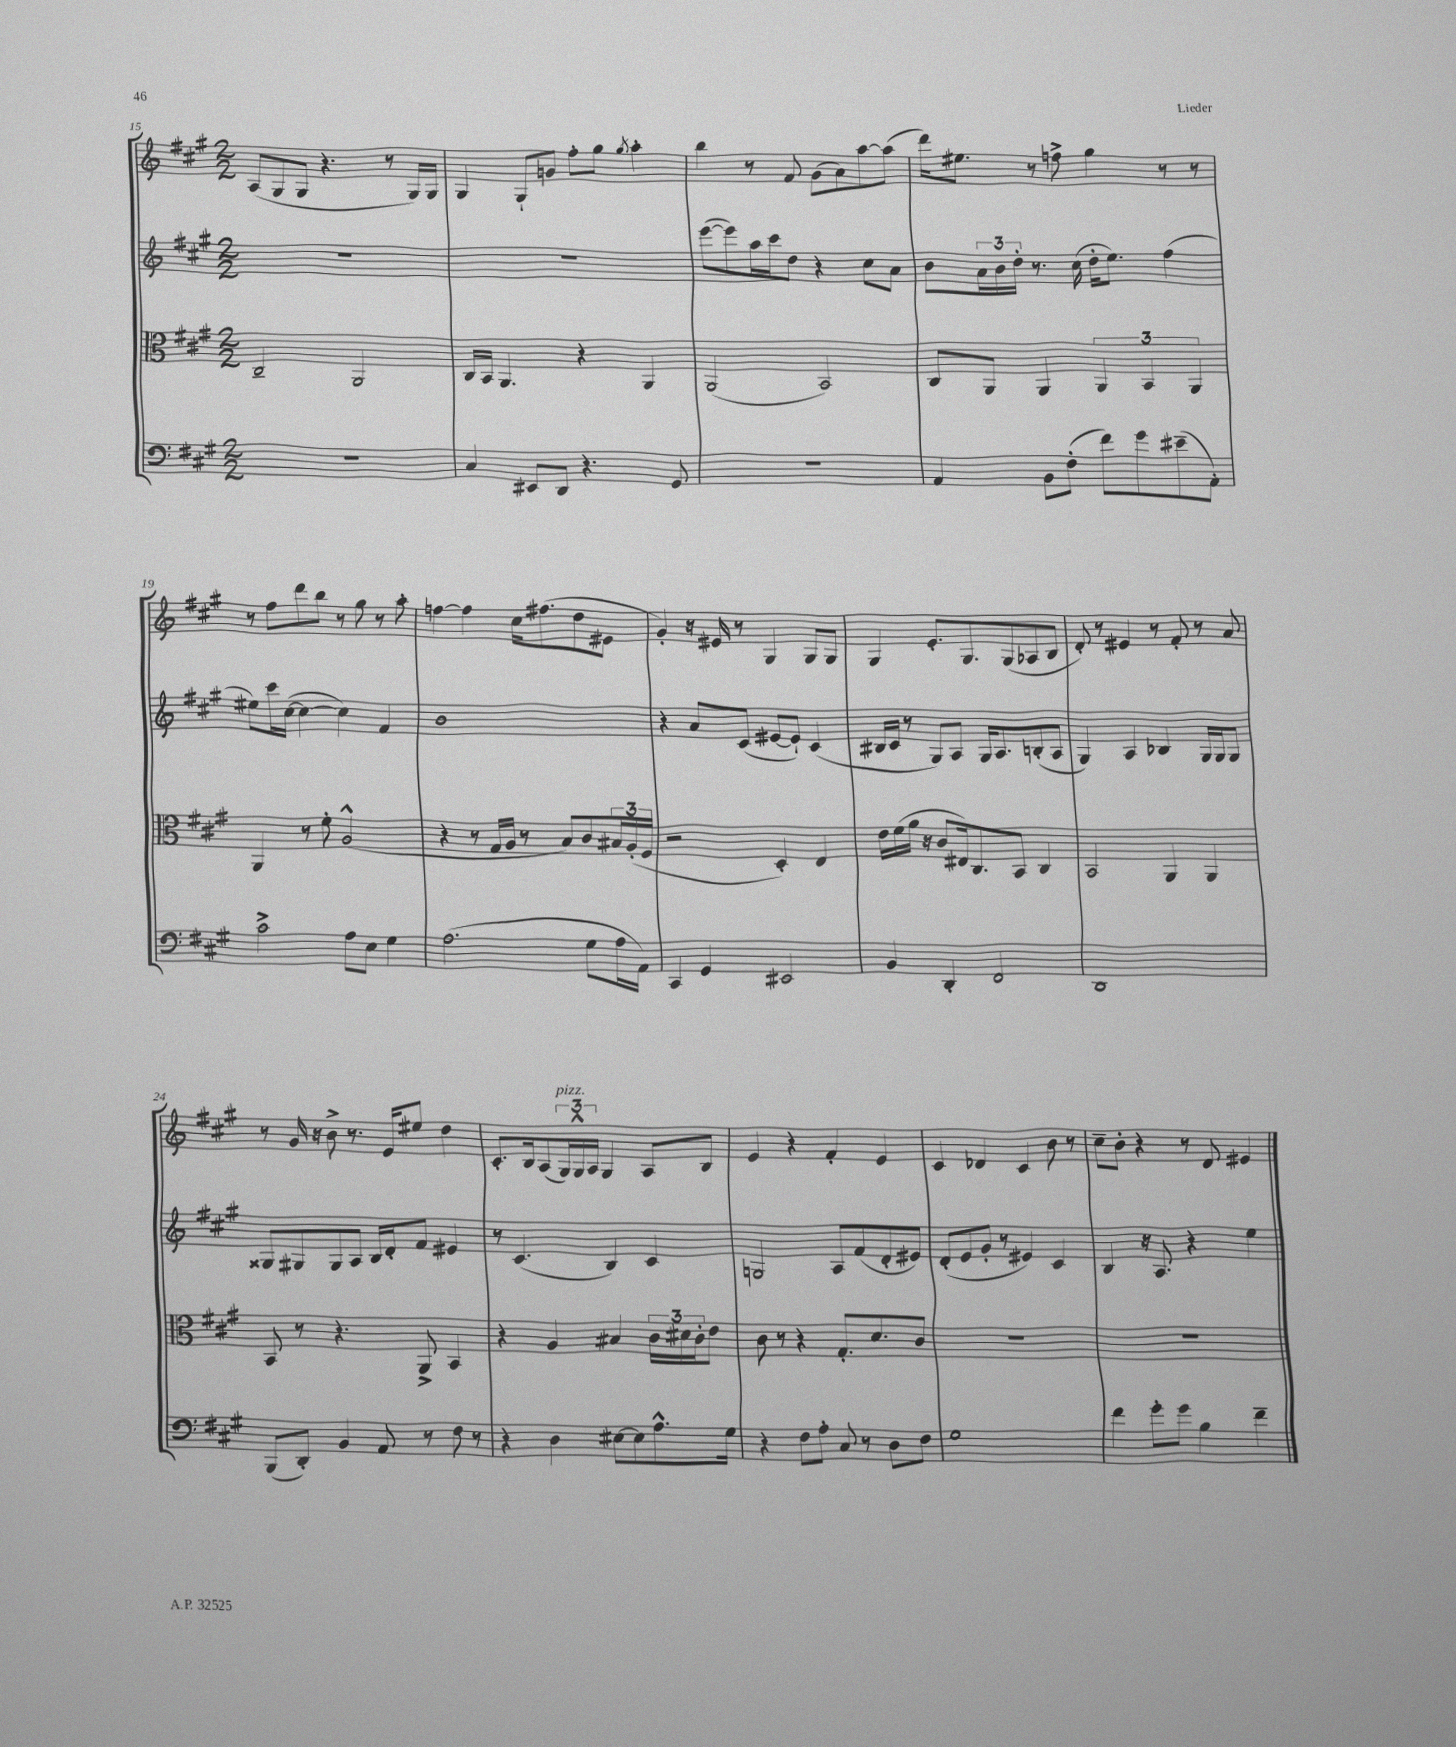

**kern	**kern	**kern	**kern
*staff4	*staff3	*staff2	*staff1
*clefF4	*clefC3	*clefG2	*clefG2
*k[f#c#g#]	*k[f#c#g#]	*k[f#c#g#]	*k[f#c#g#]
*M2/2	*M2/2	*M2/2	*M2/2
1r	2C#~	1r	(8A
.	.	.	8G#
.	.	.	8G#
.	.	.	4.r
.	2AA	.	.
.	.	.	8r
.	.	.	16G#)
.	.	.	16G#
=	=	=	=
4C#	16C#	1r	4G#
.	16BB	.	.
.	4.AA	.	.
8EE#	.	.	8G#`
8DD	.	.	8g
4.r	4r	.	8ff#'
.	.	.	8gg#
.	.	.	8qgg#
.	4AA	.	4aa'
8GG#	.	.	.
=	=	=	=
1r	(2AA	([8eee	4bb
.	.	8eee])	.
.	.	16aa	8r
.	.	16ccc#	.
.	.	8dd	8f#
.	2BB)	4r	(8g#
.	.	.	8a)
.	.	8cc#	[8aa
.	.	8a	(8aa]
=	=	=	=
4AA	8C#	8b	16ddd)
.	.	.	8.ee#
.	8AA	24a	.
.	.	24b	.
.	.	24dd'	.
8BB	4AA	8.r	8r
(8F#'	.	.	8ff^
.	.	(16cc#	.
8f#)	6AA	16dd'	4gg#
.	.	8.ee)	.
8g#	.	.	.
.	6BB	.	.
(8e#~	.	(4ff#	8r
.	6AA	.	.
8AA')	.	.	8r
=	=	=	=
2c#^	4AA	8ee#)	8r
.	.	16ccc#	8ff#
.	.	([16cc#	.
.	8r	4cc#_	8ddd
.	8f#'	.	8bb
8A	(2A^^	4cc#])	8r
8E	.	.	8gg#
4G#	.	4f#	8r
.	.	.	8aa'
=	=	=	=
(2.A	4r	1b	[4ff
.	8r	.	4ff]
.	16G#	.	.
.	16A	.	.
.	8r	.	16cc#
.	.	.	(8.ff#
.	8B)	.	.
8G#	8c#	.	8dd
16A	24B#	.	8e#
.	(24A'	.	.
16AA)	.	.	.
.	24F#	.	.
=	=	=	=
4CC#	2r	4r	4g#')
4GG#	.	8a	16r
.	.	.	16e#
.	.	(8c#	8r
2EE#	4D')	[8e#	4G#
.	.	8e#`])	.
.	4E	(4c#	8G#
.	.	.	8G#
=	=	=	=
4BB	16e	16B#	4G#
.	(16f#	16c#	.
.	16a	8r	.
.	16r	.	.
4DD'	8c#	8G#)	8.e'
.	16E#)	8A	.
.	8.C#	.	8.G#
2FF#	.	16G#	.
.	.	8.A	.
.	8BB	.	(8G#
.	4C#	(8B'	8A-
.	.	8A	8B
=	=	=	=
1DD	2BB	4G#)	8d')
.	.	.	8r
.	.	4A	4e#
.	4AA	4B-	8r
.	.	.	8f#'
.	4AA	16G#	8r
.	.	16G#	.
.	.	8G#	8a
=	=	=	=
(8BBB	8BB	8G##	8r
8DD')	8r	8G#	16g#
.	.	.	16r
4BB	4.r	8G#	8b^
.	.	8A	8.r
8AA	.	16B	.
.	.	16d'	16e
8r	8AA^	8f#	8ee#
8F#	4BB	4e#	4dd
8r	.	.	.
=	=	=	=
4r	4r	8r	8.c#'
.	.	(4.c#	.
.	.	.	16B
4D	4A	.	(8A
.	.	.	24G#)
.	.	.	24G#^^
.	.	.	24A
[8E#	4B#	4B)	4G#
8E#]	.	.	.
8.A^^	24c#	4c#	8A
.	24d#	.	.
.	24c#'	.	.
.	8e	.	8B
16G#	.	.	.
=	=	=	=
4r	8c#	2G	4e
.	8r	.	.
8F#	4r	.	4r
8A'	.	.	.
8C#	8.G#'	8A	4f#'
8r	.	(8f#	.
.	8.d	.	.
8D	.	8d'	4e
8F#	8c#	8e#)	.
=	=	=	=
1G#	1r	(8d'	4c#
.	.	8e	.
.	.	8g#'	4d-
.	.	8r	.
.	.	4e#)	4c#
.	.	4c#	8b
.	.	.	8r
=	=	=	=
4f#	1r	4B	8cc#~
.	.	.	8b'
8g#'	.	16r	4r
.	.	8.A	.
8g#	.	.	.
4B	.	4r	8r
.	.	.	8d
4f#~	.	4ee	4e#
==	==	==	==
*-	*-	*-	*-
